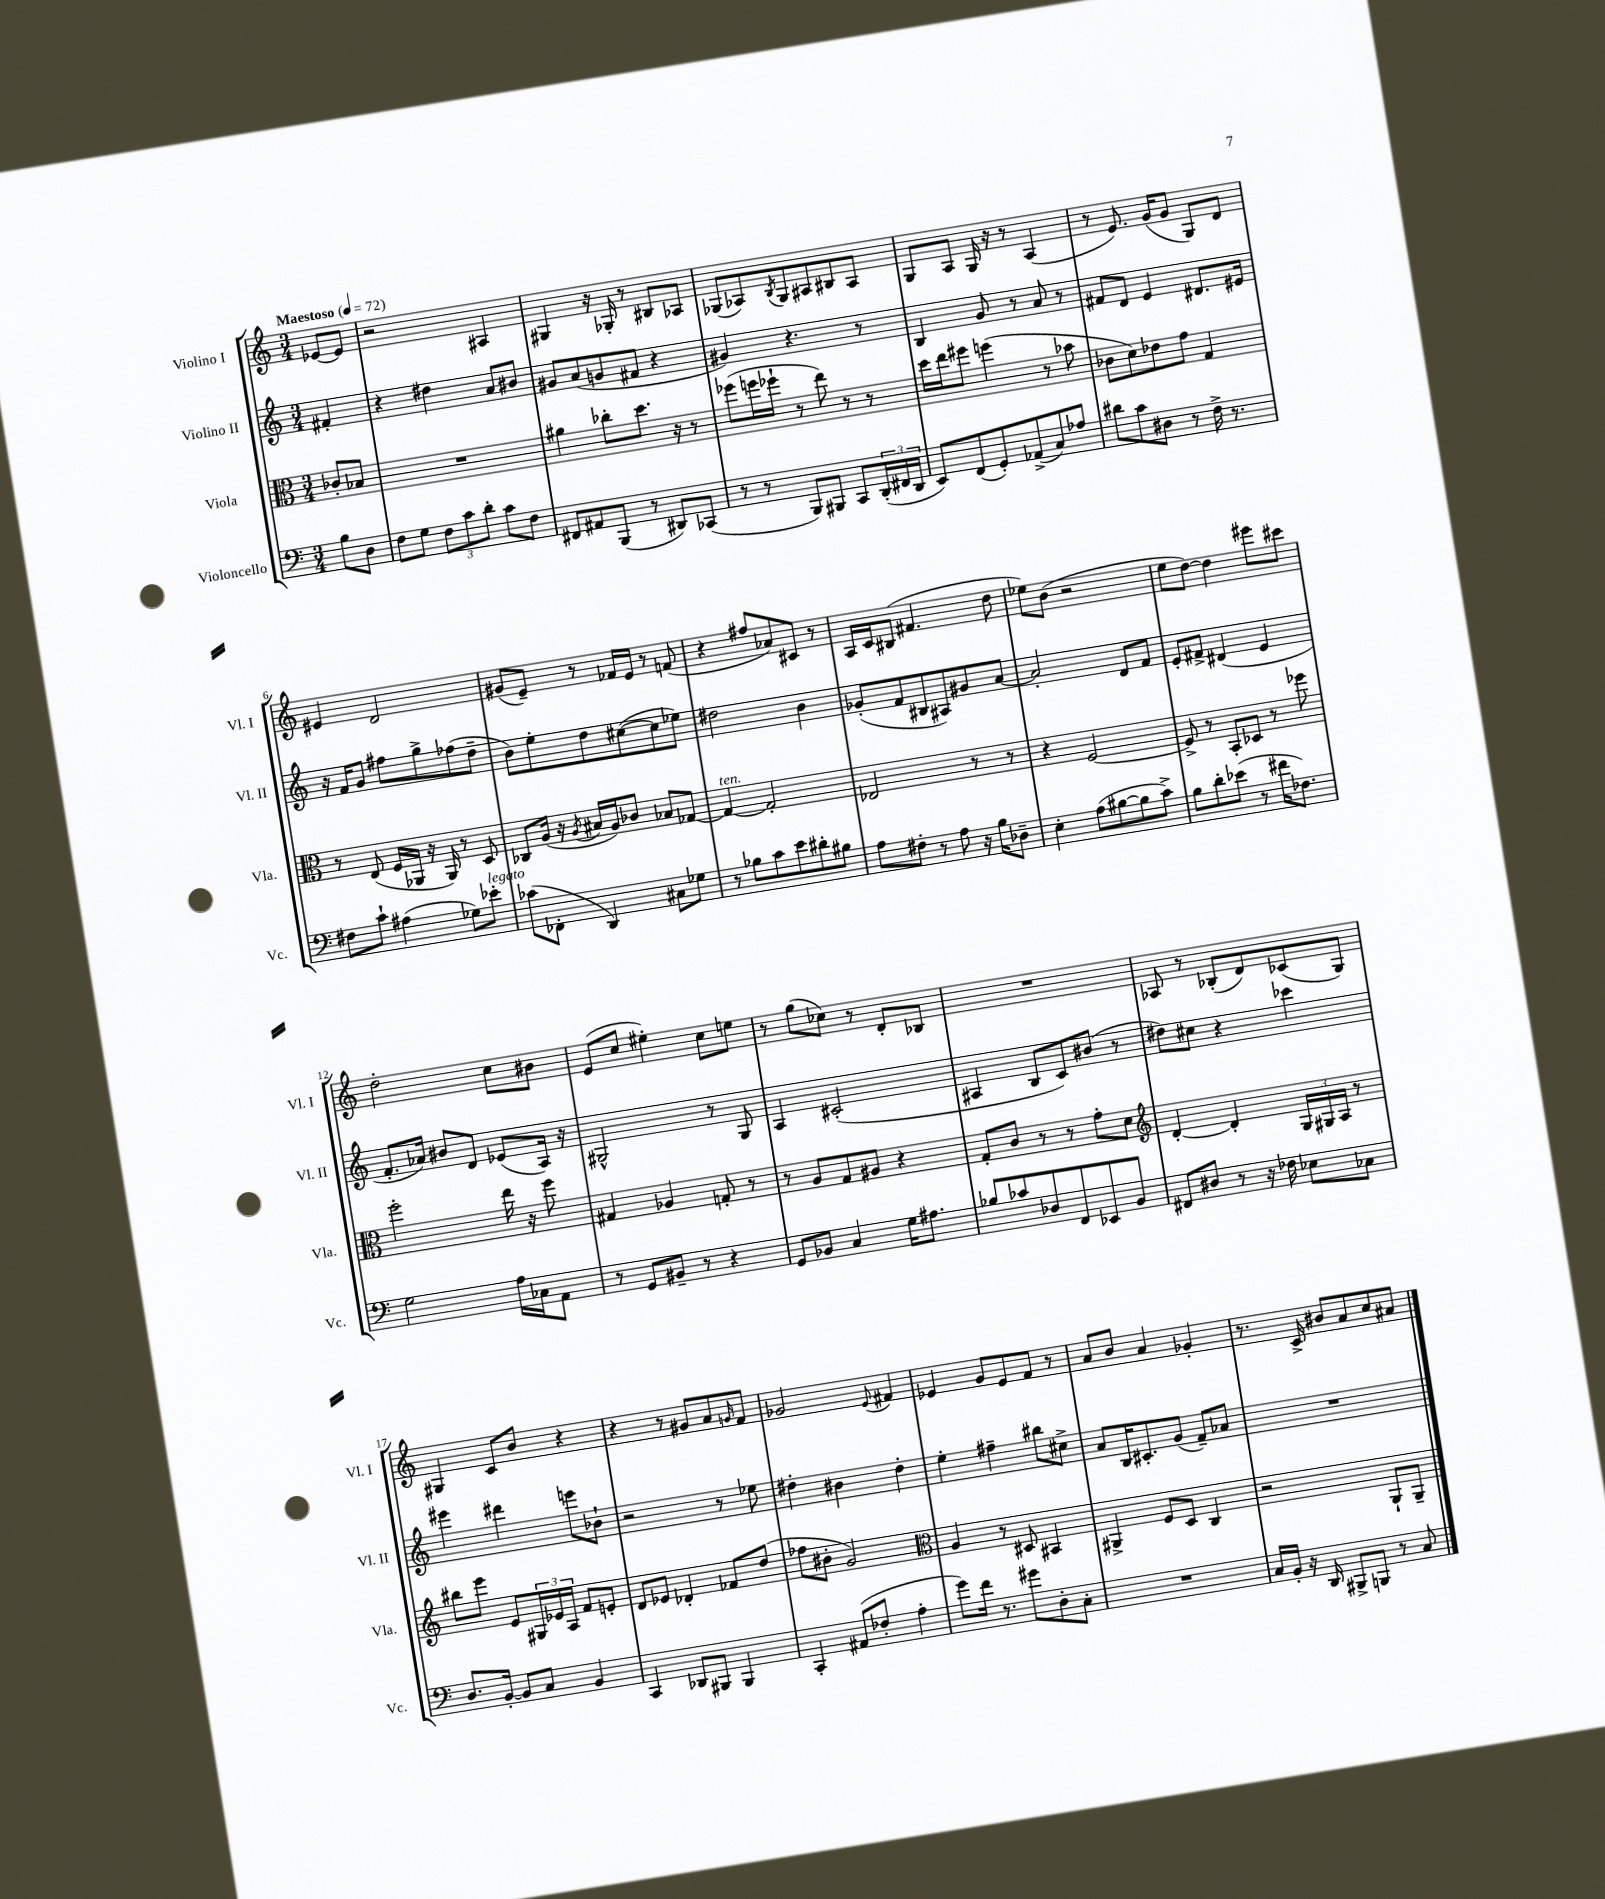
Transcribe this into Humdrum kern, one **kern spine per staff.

**kern	**kern	**kern	**kern
*part4	*part3	*part2	*part1
*staff4	*staff3	*staff2	*staff1
*I"Violoncello	*I"Viola	*I"Violino II	*I"Violino I
*I'Vc.	*I'Vla.	*I'Vl. II	*I'Vl. I
*clefF4	*clefC3	*clefG2	*clefG2
*k[]	*k[]	*k[]	*k[]
*M3/4	*M3/4	*M3/4	*M3/4
*MM72	*MM72	*MM72	*MM72
=	=	=	=
!	!	!	!LO:TX:a:B:t=Maestoso
8B\L	8c-X'/L	4f#X'/	[8e-X/L
8D\J	8B-X/J	.	8e-/J]
=1	=1	=1	=1
8F\L	2.r	4r	2r
8G\J	.	.	.
12F\L	.	4dd#X\	.
12c\	.	.	.
12d'\J	.	.	.
8c\L	.	8a/L	4A#X/
8F\J	.	8b#X/J	.
=2	=2	=2	=2
8FF#X/L	4a#X\	8g#X/L	4G#X/
8AA#X/	.	(8a/	.
(8BBB/J	8cc-X'\L	8gn/	16r
.	.	.	16G-X'/
8r	8.dd\J	8f#X/J	8r
8DD#X/L)	.	4r	8B#X/L
.	16r	.	.
(8CC-X/J	8r	.	8A-X/J
=3	=3	=3	=3
8r	(8ff-X\L	4g#X/)	(8G-X/L
8r	16ffn\L	.	8A-X/)
.	16ff-X`\JJ	.	.
.	.	.	8qB/
8BBB/L)	8r	4.r	8G-/
8BBB#X/J	8ee\)	.	8A#X/
8CC/L	8r	.	8B#X/
(24DD'/L	8r	8r	8A#/J
24FF#X/	.	.	.
24DD/JJ	.	.	.
=4	=4	=4	=4
8EE/L)	16dd\LL	4B/	8G/L
.	16ee\J	.	.
(8FF/	8ff#X\J	.	8A/J
8GG'/)	(4ffn\	8g/	16G/
.	.	.	16r
(8AA-X^/	.	8r	8r
8C/)	8r	8a/	(4A/
8A-X/J	8b-X\	8r	.
=5	=5	=5	=5
8d#X\L	8c-X\L	8f#X/L	8r
8c\	8d\)	8d/J	8.e/)
8D#X\J	8e-X\	4e/	.
.	.	.	(16g/KL
8r	8g\J	.	8g/J
16F^\	4G/	8.d#X/L	8G/L)
8.r	.	.	.
.	.	.	8d/J
.	.	16e#X/Jk	.
!!LO:LB:g=z
=6	=6	=6	=6
8F#X\L	8r	16r	4e#X/
.	.	16f/KL	.
8c`\J	(8E/	8g/J	.
(4A#X\	16F/LL	8ff#X\L	2d/
.	16AA-X/JJ	.	.
.	16r	8gg^\	.
.	16AA-/)	.	.
8G-X\L)	8r	(8ff-X\	.
!LO:TX:a:i:t=legato	!	!	!
8e-X'\J	8D/	8dd~\J	.
=7	=7	=7	=7
(8c-X\L	8C-X/L	8b\L)	(8g#X/L
8FF-X'\J	(16A/Jk	8ee'\	8e~/J)
.	16r	.	.
.	8qA/	.	.
4DD/)	16B#X/LL	8dd\	8r
.	16A/J)	.	.
.	8c-X/J	([8cc#X\	16f-X/LL
.	.	.	16e/JJ
8C#X\L	8B-X/L	8cc#\]	8r
8G-X\J	[8G-X/J	8ee-X\J)	(8fn/
=8	=8	=8	=8
!	!LO:TX:a:i:t=ten.	!	!
8r	4G-/_	2dd#X\	4r
8B-X\L	.	.	.
8c\	2G-'/]	.	8ff#X/L
8e\	.	.	8a-X/)
8d#X'\	.	4b\	8c#X/J
8B#X\J	.	.	8r
=9	=9	=9	=9
8A\L	2E-X/	(8g-X'/L	16A/LL
.	.	.	16c/J
8F#X'\J	.	8f/	(8B#X/J
8r	.	8B#X/	4.f#X/
8A\	.	8A#X/)	.
16r	8r	8g#X/	.
16B\KL	.	.	.
8D-X~\J	8r	[8a/J	8dd\
=10	=10	=10	=10
4E'\	4r	2a'/]	8ee-X\L)
.	.	.	(8b\J
(8A\L	[2F/	.	2r
[8B#X\	.	.	.
8B#\]	.	8d/L	.
8c^\J)	.	8f/J	.
=11	=11	=11	=11
8B\L	8F^/]	8e'/L	8ee\L
8d'\	8r	8f#X^/J	[8dd\J)
(8e-X\J	8BB'/L	(4d#X/	4dd\]
8r	8D-X/J	.	.
16f#X\KL	8r	4e/	8eee#X\L
8.F-X\J)	.	.	.
.	8ff-X\	.	8ccc#X\J
!!LO:LB:g=z
=12	=12	=12	=12
2G\	2ff'\	8.f'/L	2dd'\
.	.	16a-X/Jk)	.
.	.	8b#X/L	.
.	.	8d/J	.
16A\LL	16ee\	(8e-X/L	8cc\L
16C-X\J	16r	.	.
8AA\J	8ff\	16A/Jk)	8b#X\J
.	.	16r	.
=13	=13	=13	=13
8r	4G#X/	2G#X^^/	(8e/L
8GG/L	.	.	8cc/J
8BB#X~/J	4A-X/	.	4ee#X'\)
8r	.	.	.
4r	8Gn'/	8r	8cc\L
.	8r	8G#/	8een\J
=14	=14	=14	=14
8GG/L	8r	4A/	8r
8BB-X/J	8A/L	.	(8gg\L
4C/	8G/	(2c#X'/	8cc-X\J)
.	8A#X/J	.	8r
16G\KL	4r	.	8d'/L
8.A#X\J	.	.	.
.	.	.	8B-X/J
=15	=15	=15	=15
8B-X/L	8G'/L	4A#X/	2.r
8c-X/	8c/J	.	.
8D-X/	8r	8B/L	.
8FF/	8r	8c/)	.
8EE-X/	8g'\L	(8b#X/J	.
8BB/J	8d\J	8r	.
=16	=16	=16	=16
*	*clefG2	*	*
8FF#X/L	[4d'/	8dd#X\L)	8A-X/
8D#X/J	.	8cc#X\J	8r
8r	4d'/]	4r	(8B-X'/L
16r	.	.	8d/)
16F-X\	.	.	.
8E-X\L	24G/LL	4ccc-X\	(8c-X/
.	24G#X/	.	.
.	24A/JJ	.	.
8C-X\J	8r	.	8G/J)
!!LO:LB:g=z
=17	=17	=17	=17
8.D/L	8bb#X\L	4eee#X\	4G#X/
.	8eee\J	.	.
[16BB'/Jk	.	.	.
8BB/L]	8e/L	4ddd#X\	8c/L
8C/J	24G#X/L	.	8b/J
.	24e-X/	.	.
.	24A/JJ	.	.
4BB/	8f/L	8eeen\L	4r
.	8en'/J	8b-X`\J	.
=18	=18	=18	=18
4CC/	8d/L	2r	4r
.	8e-X/J	.	.
8DD-X/L	4d-X'/	.	8r
8BBB#X/J	.	.	8g#X/L
4BBB#/	8f-X/L	8r	8a/
.	.	.	16qqgn/
.	(8dd/J	8ee-X\	8f/J
=19	=19	=19	=19
4CC'/	8ff-X\L	4dd#X'\	2g-X/
.	8b#X'\J	.	.
(8AA#X/L	2g/)	4b#X\	.
8F-X'/J	.	.	.
.	.	.	8qqe/
4A'\	.	4dd#'\	4f#X/
=20	=20	=20	=20
*	*clefC3	*	*
8g\L)	4A/	4ee'\	4e-X/
16f\Jk	.	.	.
8.r	.	.	.
.	8r	4ff#X~\	8g/L
8g#X\L	8D#X/	.	8e-/
8D'\	4BB#X/	8bb#X\L	8f/J
8C'\J	.	8cc#X^\J	8r
=21	=21	=21	=21
2.r	4AA#X^/	8a/L	8a/L
.	.	16B/K	8b/J
.	.	8.c#X'/	.
.	8F/L	.	4a/
.	8D/J	(8g/J	.
.	4C/	8f~/L)	4g-X'/
.	.	8a-X/J	.
=22	=22	=22	=22
16C/LL	2r	2.r	8.r
16BB'/JJ	.	.	.
16r	.	.	.
16DD/	.	.	16c^/
8BBB#X^/L	.	.	8b#X/L
8BBBn/J	.	.	8a/
8r	8AA`/L	.	8cc/
8C/	8AA~/J	.	8a#X/J
==	==	==	==
*-	*-	*-	*-
